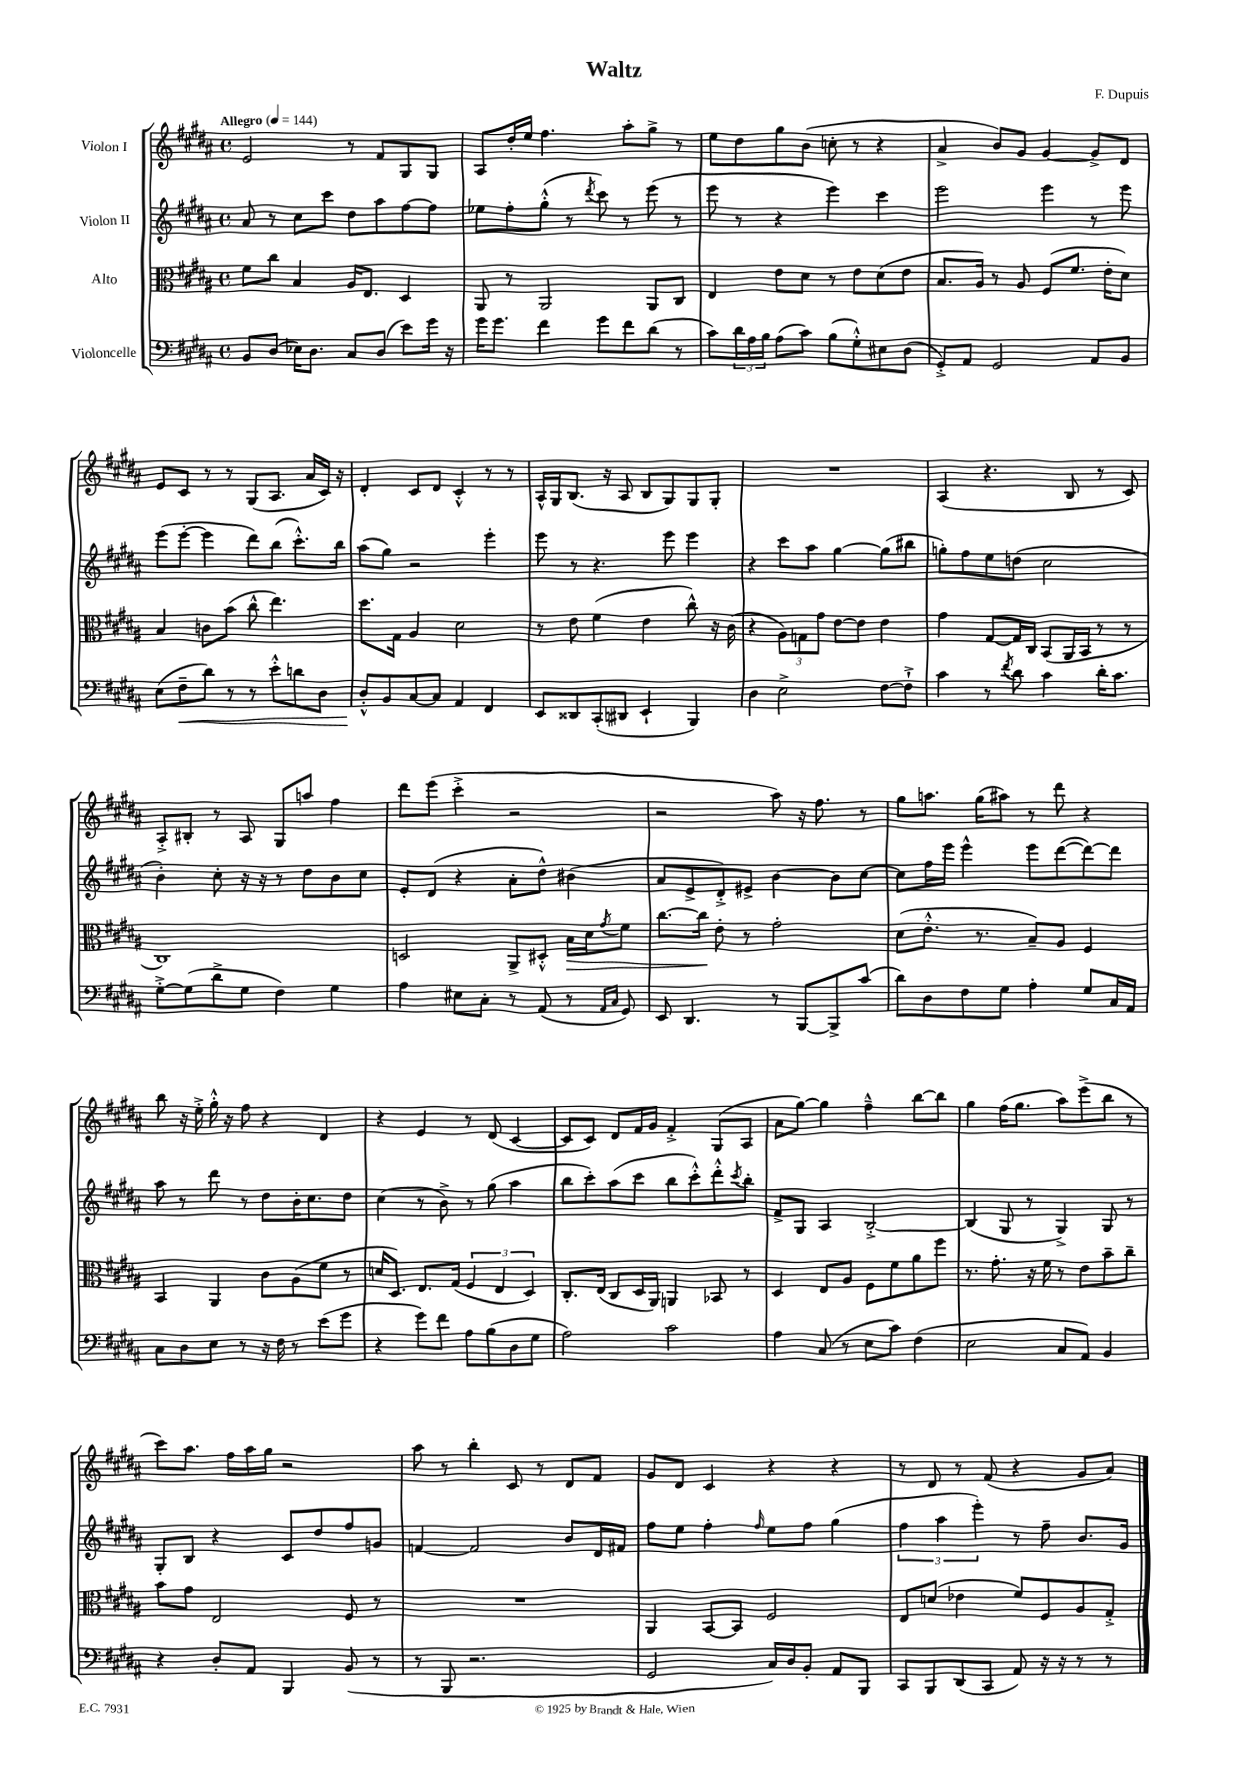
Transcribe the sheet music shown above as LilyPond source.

\header { title = "Waltz" composer = "F. Dupuis" }
<<
\new StaffGroup <<
\new Staff = "s0" \with { instrumentName = "Violon I" } {
    \clef treble \key b \major \defaultTimeSignature \time 4/4 \tempo "Allegro" 4 = 144
    e'2 r8 fis'8 gis8 gis8 |
    ais8 dis''16-. e''16 fis''4. ais''8-. gis''8-> r8 |
    e''8 dis''8 gis''8 b'8( c''8-. r8 r4 |
    ais'4-> b'8) gis'8 gis'4~ gis'8-> dis'8 |
    e'8 cis'8 r8 r8 gis8( ais8. ais'16 cis'16) r16 |
    dis'4-. cis'8 dis'8 cis'4-.-^ r8 r8 |
    ais16-^ gis16 b8.( r16 ais8 b8 gis8) gis8 gis8-. |
    R1 |
    ais4( r4. b8 r8 cis'8) |
    ais8-.-> bis8-. r8 ais8 gis8 a''8 fis''4 |
    dis'''8 e'''8( cis'''4-.-> r2 |
    r2 ais''8) r16 fis''8. r8 |
    gis''8 a''8. gis''16( ais''8) r8 dis'''8 r4 |
    b''8 r16 e''16-.-> gis''16-.-^ r16 fis''8 r4 dis'4 |
    r4 e'4 r8 dis'8( cis'4~ |
    cis'8 cis'8) dis'8 fis'16 gis'16 fis'4-.-> gis8( ais8 |
    ais'8 gis''8~) gis''4 fis''4---^ b''8~ b''8 |
    gis''4 fis''16( gis''8. ais''8) e'''8->( b''8 r8 |
    cis'''8) ais''8. fis''16 ais''16 gis''16 r2 |
    ais''8 r8 b''4-. cis'8 r8 dis'8 fis'8 |
    gis'8 dis'8 cis'4 r4 r4 |
    r8 dis'8 r8 fis'8( r4 gis'8 ais'8) \bar "|." |
}
\new Staff = "s1" \with { instrumentName = "Violon II" } {
    \clef treble \key b \major \defaultTimeSignature \time 4/4
    ais'8 r8 cis''8 cis'''8 dis''8 ais''8 fis''8~ fis''8 |
    ees''8 fis''8-. gis''8-.-^( r8 \acciaccatura { dis'''8 } cis'''8) r8 e'''8( r8 |
    e'''8 r8 r4 e'''4) cis'''4 |
    e'''2 e'''4 r8 e'''8 |
    e'''8( e'''8~-. e'''4 dis'''8) b''8( cis'''8.-.-^) b''16 |
    ais''8( gis''8) r2 e'''4-. |
    e'''8 r8 r4. e'''8 e'''4 |
    r4 cis'''8 ais''8 gis''4~ gis''8( bis''8 |
    g''8-.) fis''8 e''8 d''8( cis''2 |
    b'4-.) cis''8-. r16 r16 r8 dis''8 b'8 cis''8 |
    e'8-. dis'8( r4 ais'8-. dis''8-^) bis'4( |
    ais'8 e'8-> dis'8-.->) eis'8-> b'4~ b'8 cis''8~ |
    cis''8 fis''16 e'''16 e'''4-^ e'''8 dis'''8~( dis'''8~) dis'''8 |
    ais''8 r8 dis'''8 r8 dis''8 b'16-. cis''8. dis''8 |
    cis''4( r8 b'8->) r8 gis''8( ais''4 |
    b''8 cis'''8-.) ais''8( cis'''8 b''8 cis'''8-.-^) dis'''8-.-^ \acciaccatura { cis'''8 } b''8-. |
    fis'8-> gis8 ais4 b2~-.-> |
    b4( gis8 r8 gis4->) gis8 r8 |
    gis8-. b8 r4 cis'8 dis''8 fis''8 g'8 |
    f'4~ f'2 b'8 dis'16 fis'16 |
    fis''8 e''8 fis''4-. \grace { fis''16 } e''8 fis''8 gis''4( |
    \tuplet 3/2 { fis''4 ais''4 e'''4-.) } r8 fis''8-- b'8. gis'16 \bar "|." |
}
\new Staff = "s2" \with { instrumentName = "Alto" } {
    \clef alto \key b \major \defaultTimeSignature \time 4/4
    fis'8 cis''8 b4 ais16 e8. dis4 |
    ais,8 r8 ais,2 ais,8 cis8 |
    e4 e'8 dis'8 r8 e'8 dis'8( e'8 |
    b8. ais16) r8 ais8 fis8( fis'8. e'16-. dis'8) |
    b4 c'8 b'8( cis''8-^ e''4.) |
    dis''8. gis16 ais4 dis'2 |
    r8 e'8 fis'4( e'4 cis''8-^) r16 cis'16( |
    r4 \tuplet 3/2 { ais8) g8 gis'8 } e'8~ e'8 e'4 |
    gis'4 gis8~ gis16 cis16 b,8( ais,16 b,16 r8 r8 |
    cis1) |
    d2 ais,8-> dis8-.-^ b16\> dis'16 \acciaccatura { gis'8 } fis'8 |
    cis''8.~ cis''16\! e'8-. r8 gis'2-. |
    dis'8( e'8.-.-^ r8. b8--) ais8 fis4 |
    b,4 ais,4 cis'8 ais8( fis'8 r8 |
    d'16 dis8.) e8. gis16( \tuplet 3/2 { fis4 e4 dis4) } |
    cis8.-. e16( cis8 dis16 ais,16) a,4 bes,8 r8 |
    dis4 e8 ais8 fis8 fis'8 ais'8 fis''8 |
    r8. gis'8.-. r16 fis'16 r8 e'8 b'8-- cis''8-- |
    b'8 gis'8 e2 fis8 r8 |
    R1 |
    ais,4 b,8~ b,8 fis2 |
    e8 d'8( ees'4 fis'8) fis8 ais8 gis8-.-> \bar "|." |
}
\new Staff = "s3" \with { instrumentName = "Violoncelle" } {
    \clef bass \key b \major \defaultTimeSignature \time 4/4
    b,8 dis8( ees16) dis8. cis8 dis8( e'8) gis'16 r16 |
    gis'16 gis'8. fis'4 gis'8 fis'8 dis'8( r8 |
    cis'8) \tuplet 3/2 { dis'16 ais16 b16 } ais8( cis'8) b8( gis8-.-^) eis8 dis8( |
    gis,8-.->) ais,8 gis,2 ais,8 b,8 |
    e8( fis8--\< dis'8) r8 r8 e'8-.-^ d'8 dis8 |
    dis8-.-^\! b,8 cis8~ cis8 ais,4 fis,4 |
    e,8 disis,8 cis,8-.( dis,8 e,4-! b,,4) |
    dis4 e2-> fis8~ fis8-!-> |
    cis'4 r8 \acciaccatura { fis'8 } dis'8 cis'4 dis'16-. cis'8. |
    gis8~-.-> gis8( dis'8-> gis8 fis4) gis4 |
    ais4 eis8 cis8-. r8 ais,8( r8 \grace { ais,16 cis16 } gis,8) |
    e,8 dis,4. r8 b,,8~ b,,8-> cis'8( |
    dis'8) dis8 fis8 gis8 ais4-. gis8 cis16 ais,16 |
    cis8 dis8 e8 r8 r16 fis16 r8 e'8( gis'8 |
    r4 gis'8) fis'8 ais8 b8( dis8 gis8 |
    ais2) cis'2 |
    ais4 cis8( r8 e8 cis'8) fis4( |
    e2 cis8 ais,8) b,4 |
    r4 dis8-. ais,8 b,,4 b,8( r8 |
    r8 b,,8 r2. |
    gis,2 cis16) dis16 b,8-. ais,8 b,,8 |
    cis,8 b,,8 dis,8( cis,8 ais,8) r16 r16 r8 r8 \bar "|." |
}
>>
>>
\layout { \context { \Score \remove "Bar_number_engraver" } }
